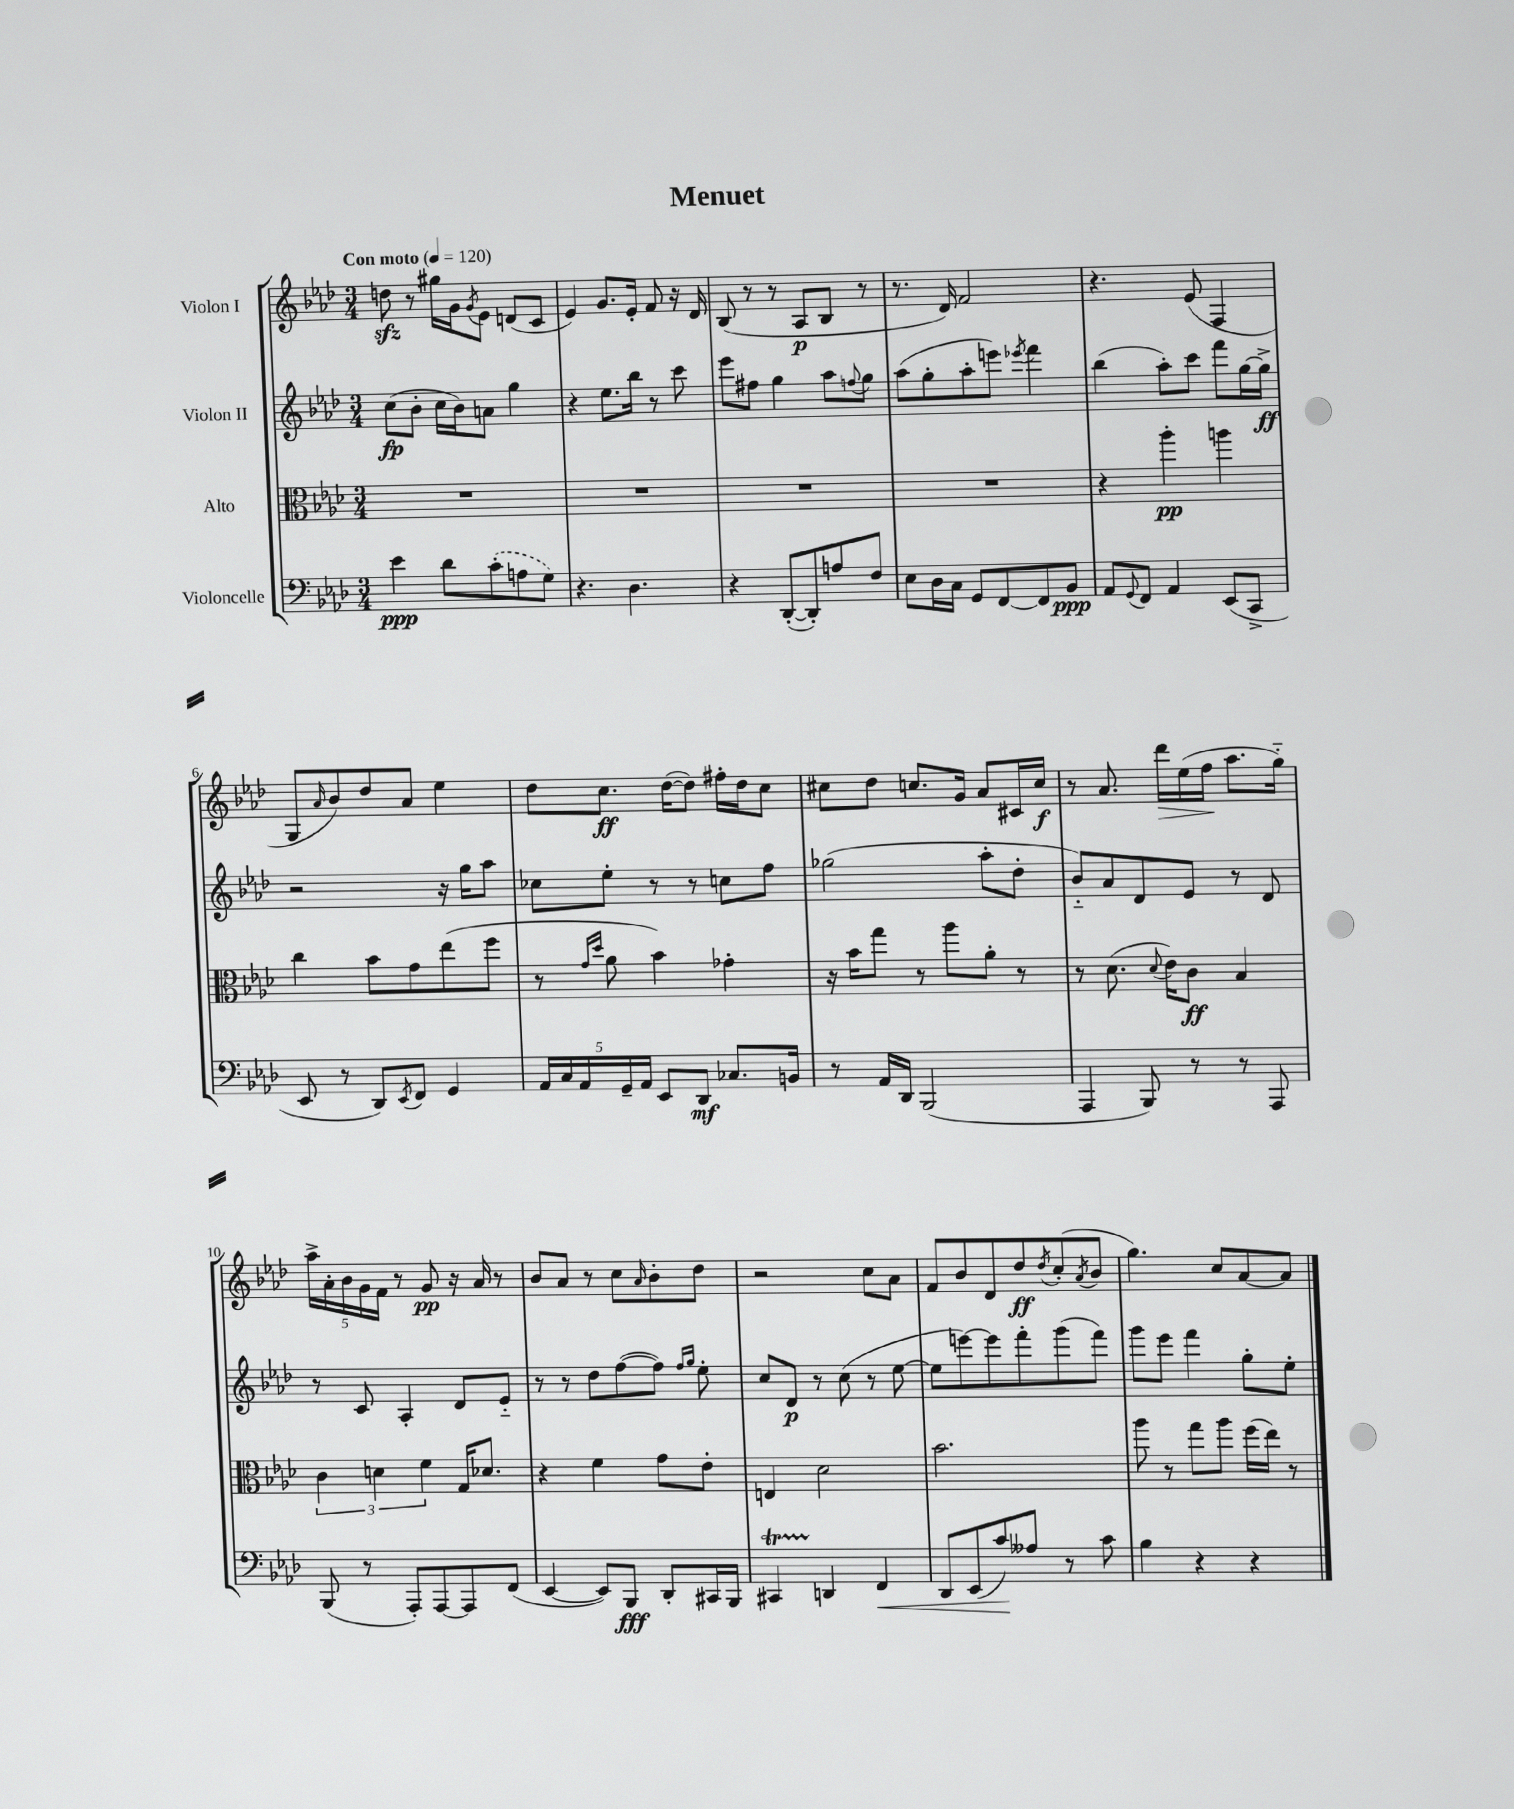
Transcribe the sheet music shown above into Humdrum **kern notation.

**kern	**kern	**kern	**kern
*staff4	*staff3	*staff2	*staff1
*clefF4	*clefC3	*clefG2	*clefG2
*k[b-e-a-d-]	*k[b-e-a-d-]	*k[b-e-a-d-]	*k[b-e-a-d-]
*M3/4	*M3/4	*M3/4	*M3/4
*MM120	*MM120	*MM120	*MM120
4e-	2.r	(8cc	8dd
.	.	8b-'	8r
8d-	.	16cc	16gg#
.	.	16b-)	16g
.	.	.	8qg
(8c'	.	8a	8e-
8A	.	4gg	(8d
8G)	.	.	8c
=	=	=	=
4.r	2.r	4r	4e-)
.	.	8.ee-	8.g
4.D-	.	.	.
.	.	16bb-	16e-'
.	.	8r	8f
.	.	8ccc	16r
.	.	.	16d-
=	=	=	=
4r	2.r	8eee-	(8B-
.	.	8ff#	8r
([8DD-'	.	4gg	8r
8DD-'])	.	.	8A-
8A	.	8aa-	8B-
.	.	8qqff	.
8F	.	8gg	8r
=	=	=	=
8E-	2.r	(8aa-	8.r
16D-	.	8gg'	.
16C	.	.	16d-)
8GG	.	8aa-'	2f
[8FF	.	8eee)	.
.	.	8qeee-	.
8FF]	.	4fff	.
8BB-	.	.	.
=	=	=	=
8AA-	4r	(4bb-	4.r
8qqGG	.	.	.
8FF	.	.	.
4AA-	4aa-'	8aa-')	.
.	.	8ccc	(8e-
(8EE-	4aa	8fff	4F
8CC^	.	[16gg	.
.	.	16gg^]	.
=	=	=	=
8EE-	4cc	2r	8G
.	.	.	16qqa-
8r	.	.	8b-)
8DD-)	8b-	.	8dd-
8qEE-	.	.	.
8FF	8g	.	8a-
4GG	(8ee-	16r	4ee-
.	.	16gg	.
.	8ff	8aa-	.
=	=	=	=
20AA-	8r	8cc-	8dd-
20C	.	.	.
20AA-	.	.	.
.	16qqg	.	.
.	16qqdd-	.	.
.	8a-	8ee-'	8.cc
20GG~	.	.	.
20AA-	.	.	.
8EE-	4b-)	8r	.
.	.	.	([16dd-
8DD-	.	8r	8dd-])
8.C-	4g-'	8cc	16ff#'
.	.	.	16dd-
.	.	8ff	8cc
16BB	.	.	.
=	=	=	=
8r	16r	(2gg-	8cc#
.	16b-	.	.
16AA-	8gg	.	8dd-
16DD-	.	.	.
(2BBB-	8r	.	8.cc
.	8aa-	.	.
.	.	.	16g
.	8a-'	8aa-'	8a-
.	8r	8dd-'	16c#
.	.	.	16cc
=	=	=	=
4AAA-	8r	8b-'~)	8r
.	(8.d-	8a-	8.a-
8BBB-)	.	8d-	.
.	8qqd-	.	.
.	16e-)	.	16ddd-
8r	8c	8e-	(16ee-
.	.	.	16ff
8r	4B-	8r	8.aa-
8AAA-	.	8d-	.
.	.	.	16gg'~)
=	=	=	=
(8BBB-	6c	8r	20aa-^
.	.	.	20a-'
.	.	.	20b-
8r	.	8c	.
.	.	.	20g
.	6d	.	.
.	.	.	20f
8AAA-')	.	4A-'	8r
.	6f	.	.
[8AAA-	.	.	8g
8AAA-]	16G	8d-	16r
.	8.d-	.	16a-
(8FF	.	8e-'~	8r
=	=	=	=
[4EE-	4r	8r	8b-
.	.	8r	8a-
8EE-])	4f	8dd-	8r
8BBB-	.	([8ff	8cc
.	.	.	16qqa-
8DD-'	8g	8ff])	8b-'
.	.	16qqff	.
.	.	16qqgg	.
16CC#	8e-'	8ee-'	8dd-
16BBB-	.	.	.
=	=	=	=
4CC#	4E	8cc	2r
.	.	8d-	.
4DD	2d-	8r	.
.	.	(8cc	.
4FF	.	8r	8cc
.	.	[8ee-	8a-
=	=	=	=
8DD-	2.b-	8ee-]	8f
(8EE-	.	[8eee)	8b-
8c)	.	8eee]	8d-
8A--	.	8fff'	8dd-
.	.	.	8qdd-
8r	.	(8ggg	(8cc'
.	.	.	8qa-
8c	.	8fff)	8b-
=	=	=	=
4B-	8aa-	8ggg	4.gg)
.	8r	8eee-	.
4r	8gg	4fff	.
.	8aa-	.	8cc
4r	(16ff	8gg'	[8a-
.	16ee-)	.	.
.	8r	8ee-'	8a-]
==	==	==	==
*-	*-	*-	*-
